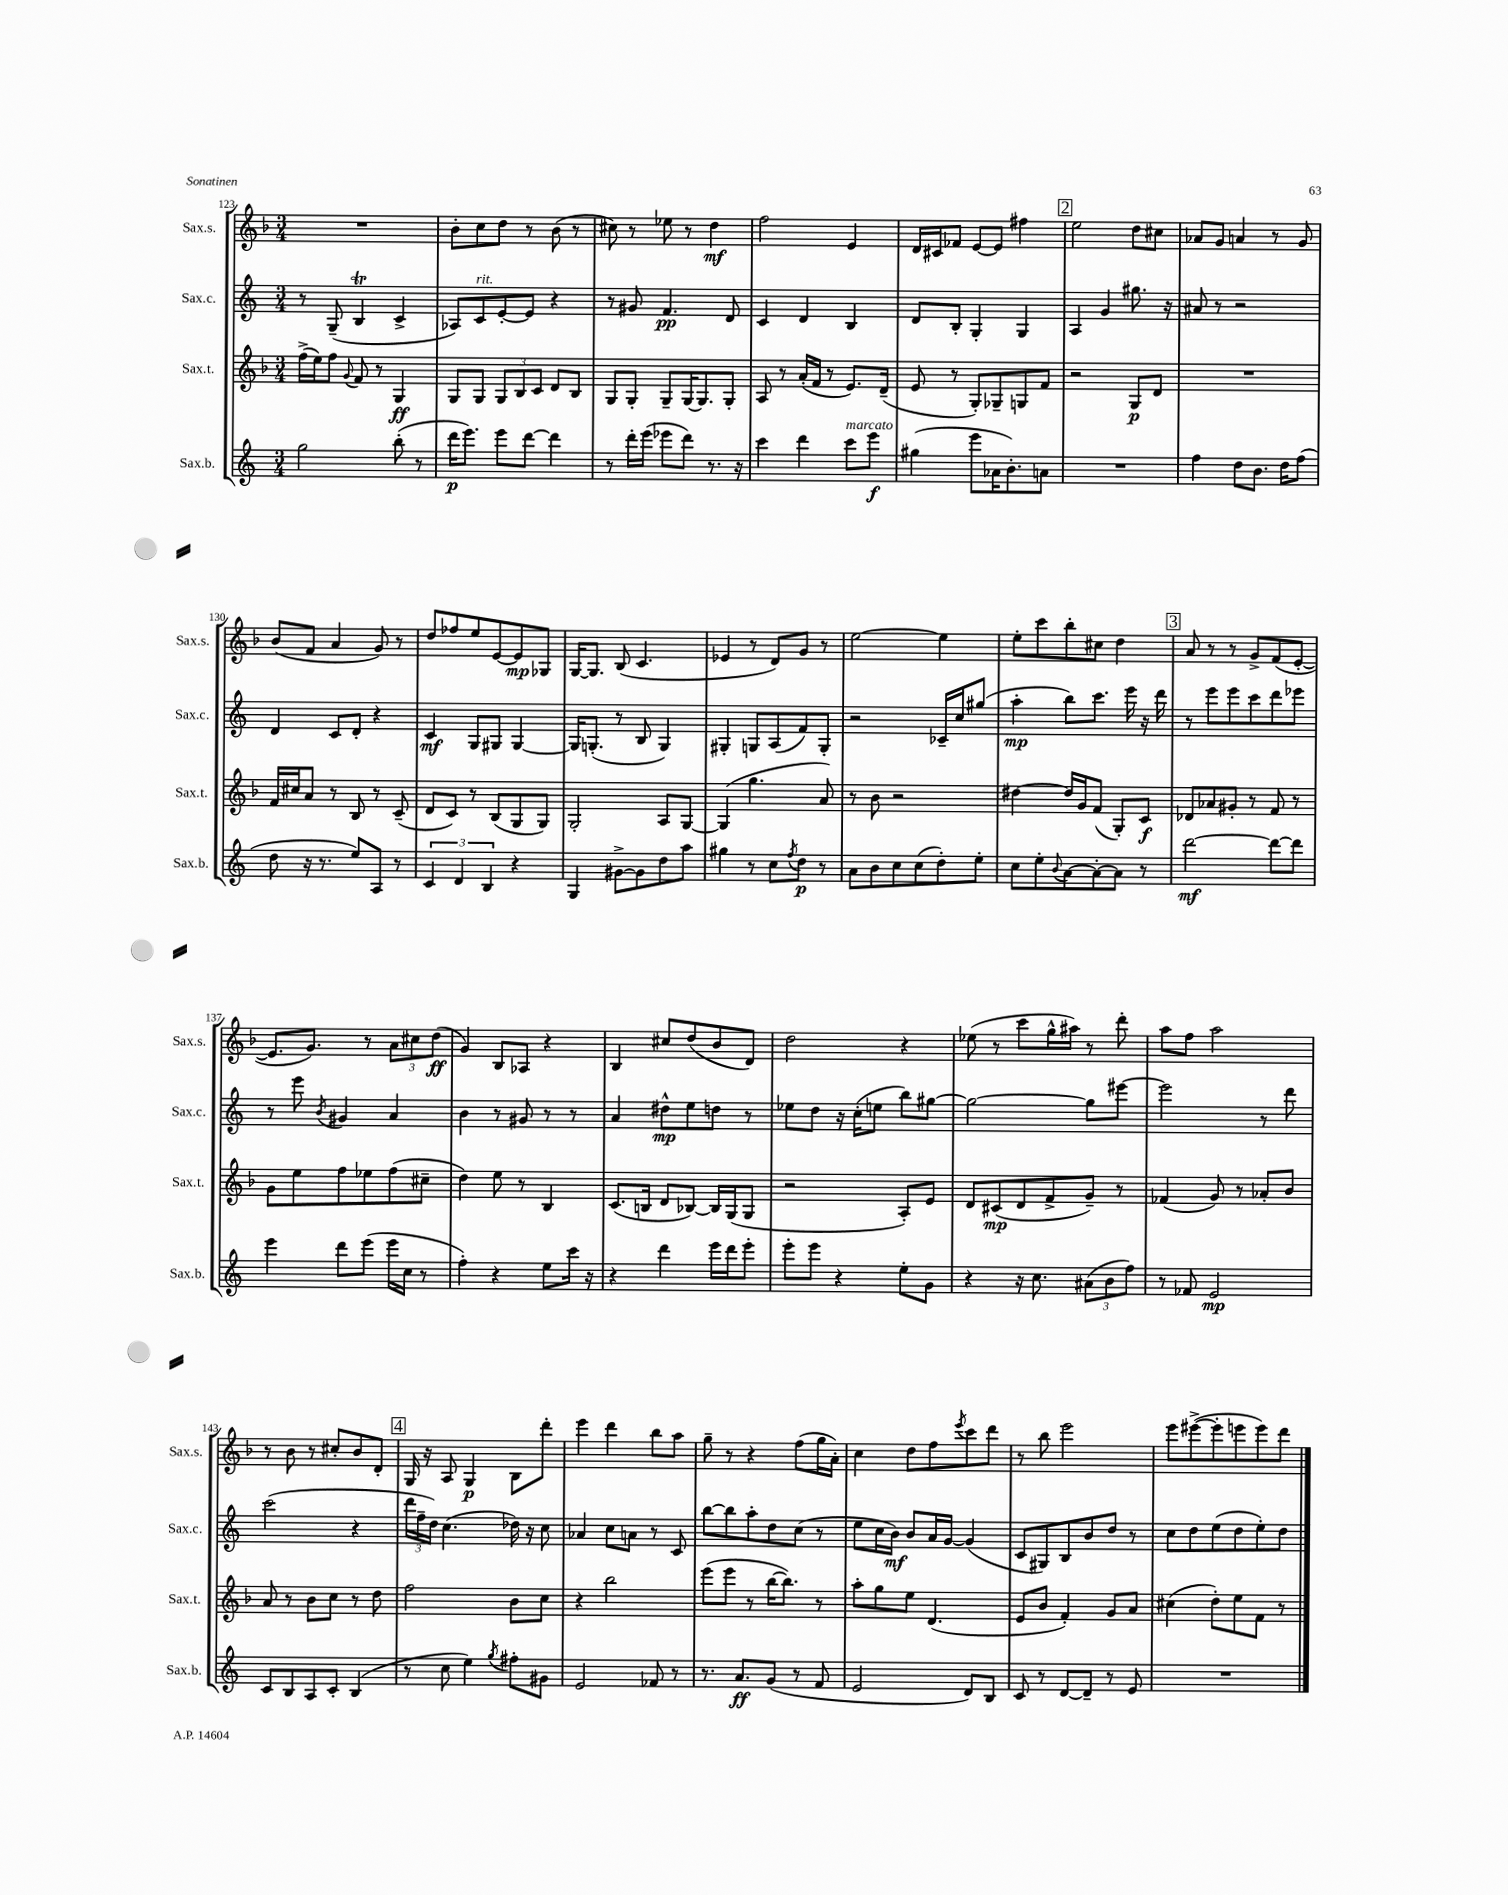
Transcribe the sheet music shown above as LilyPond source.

<<
\new StaffGroup <<
\new Staff = "s0" \with { instrumentName = "Sax.s." shortInstrumentName = "Sax.s." } {
    \clef treble \key f \major \numericTimeSignature \time 3/4
    R2. |
    bes'8-. c''8 d''8 r8 bes'8( r8 |
    cis''8) r8 ees''8 r8 d''4\mf |
    f''2 e'4 |
    d'16 cis'16 fes'8 e'8~ e'8 fis''4 |
    \mark \markup { \box "2" } e''2 d''8 cis''8 |
    aes'8 g'8 a'4 r8 g'8 |
    bes'8( f'8 a'4 g'8) r8 |
    d''8 fes''8 e''8 e'8~ e'8\mp ges8 |
    g16~ g8. bes8( c'4. |
    ees'4 r8 d'8) g'8 r8 |
    e''2~ e''4 |
    e''8-. c'''8 bes''8-. cis''8 d''4 |
    \mark \markup { \box "3" } a'8 r8 r8 g'8-> f'8( e'8~-. |
    e'8. g'8.) r8 \tuplet 3/2 { a'8 cis''8 d''8\ff( } |
    g'4) bes8 aes8 r4 |
    bes4 cis''8 d''8( bes'8 d'8) |
    d''2 r4 |
    ees''8( r8 c'''8 g''16-^ ais''16) r8 d'''8-. |
    a''8 f''8 a''2 |
    r8 bes'8 r8 cis''8-. bes'8 d'8-. |
    \mark \markup { \box "4" } g16 r16 a8 g4\p bes8 d'''8-. |
    e'''4 d'''4 bes''8 a''8 |
    g''8-- r8 r4 f''8( g''16 a'16-.) |
    c''4 d''8 f''8 \acciaccatura { e'''8 } c'''8 d'''8 |
    r8 bes''8 e'''2 |
    e'''8 eis'''8~->( eis'''8-. e'''8 e'''8) d'''8 \bar "|." |
}
\new Staff = "s1" \with { instrumentName = "Sax.c." shortInstrumentName = "Sax.c." } {
    \clef treble \key c \major \numericTimeSignature \time 3/4
    r8 g8--( b4\trill c'4-> |
    aes8) c'8^\markup { \italic "rit." } e'8~-. e'8 r4 |
    r8 gis'8 f'4.\pp d'8 |
    c'4 d'4 b4 |
    d'8 b8-. g4-. g4 |
    \mark \markup { \box "2" } a4 g'4 gis''8. r16 |
    ais'8 r8 r2 |
    d'4 c'8 d'8-. r4 |
    c'4\mf g8 gis8 gis4~ |
    gis16 g8.-.( r8 b8 g4) |
    gis4-. g8 a8( f'8) g8-. |
    r2 ces'16-- c''16 gis''8( |
    a''4-.\mp b''8) c'''8. e'''16 r16 d'''16 |
    \mark \markup { \box "3" } r8 e'''8 e'''8 c'''8 d'''8 ees'''8 |
    r8 e'''8 \acciaccatura { b'8 } gis'4 a'4 |
    b'4 r8 gis'8 r8 r8 |
    a'4 dis''8-^\mp e''8 d''8 r8 |
    ees''8 d''8 r16 c''16-.( e''8 b''8) gis''8~ |
    gis''2~ gis''8 eis'''8~ |
    eis'''2 r8 d'''8 |
    c'''2( r4 |
    \mark \markup { \box "4" } \tuplet 3/2 { d'''16 f''16-- d''16) } c''4.( des''16) r16 c''8 |
    aes'4 c''8 a'8 r8 c'8 |
    b''8~ b''8 a''8-. d''8 c''8( r8 |
    e''8 c''16 b'16\mf) b'8 a'16 g'16~ g'4( |
    c'8 gis8) b8 b'8 d''8 r8 |
    c''8 d''8 e''8( d''8 e''8-.) d''8 \bar "|." |
}
\new Staff = "s2" \with { instrumentName = "Sax.t." shortInstrumentName = "Sax.t." } {
    \clef treble \key f \major \numericTimeSignature \time 3/4
    f''16->( e''16) f''8 \appoggiatura { g'8 } f'8 r8 g4\ff |
    g8 g8 \tuplet 3/2 { g8 bes8 c'8 } d'8 bes8 |
    g8 g8-. g8-- g16~ g8. g8-. |
    a8 r8 a'16-.( f'16 r8 e'8.) d'16--( |
    e'8 r8 g8-.) ges8-- g8 f'8 |
    \mark \markup { \box "2" } r2 g8\p d'8 |
    R2. |
    f'16 cis''16 a'8 r8 bes8 r8 c'8--( |
    d'8 c'8) r8 bes8( g8 g8) |
    g2-. a8 g8~ |
    g4( g''4. a'8) |
    r8 bes'8 r2 |
    dis''4~ dis''16 g'16 f'8( g8-.) c'8\f |
    \mark \markup { \box "3" } des'8 aes'8 gis'8-. r8 f'8 r8 |
    g'8 e''8 f''8 ees''8 f''8( cis''8-- |
    d''4) e''8 r8 bes4 |
    c'8.( b16 d'8 bes8~) bes16 g16( g8 |
    r2 a8-.) e'8 |
    d'8 cis'8\mp( d'8 f'8-> g'8--) r8 |
    fes'4( g'8) r8 aes'8-. bes'8 |
    a'8 r8 bes'8 c''8 r8 d''8 |
    \mark \markup { \box "4" } f''2 bes'8 c''8 |
    r4 bes''2 |
    e'''8( e'''8 r8 bes''16~ bes''8.) r8 |
    a''8-. g''8 e''8 d'4.( |
    e'8 bes'8 f'4-.) g'8 a'8 |
    cis''4( d''8-.) e''8 f'8 r8 \bar "|." |
}
\new Staff = "s3" \with { instrumentName = "Sax.b." shortInstrumentName = "Sax.b." } {
    \clef treble \key c \major \numericTimeSignature \time 3/4
    g''2 b''8-.( r8 |
    d'''16\p e'''8.) e'''8 d'''8~ d'''4 |
    r8 d'''16-. e'''16( ees'''8 d'''8) r8. r16 |
    c'''4 d'''4 c'''8^\markup { \italic "marcato" } e'''8\f |
    gis''4( e'''8 aes'16 b'8.-.) a'8 |
    \mark \markup { \box "2" } R2. |
    f''4 d''8 b'8. d''16 f''8( |
    d''8 r16 r8. e''8) a8 r8 |
    \tuplet 3/2 { c'4 d'4 b4 } r4 |
    g4 gis'8~-> gis'8 d''8 a''8 |
    gis''4 r8 c''8 \acciaccatura { f''8 } d''8\p r8 |
    a'8 b'8 c''8 c''8( d''8-.) e''8-. |
    c''8 e''8-. \appoggiatura { b'8 } a'8~ a'8~-. a'8 r8 |
    \mark \markup { \box "3" } d'''2~\mf d'''8~ d'''8 |
    e'''4 d'''8 e'''8( e'''16 c''16 r8 |
    f''4-.) r4 e''8 c'''16 r16 |
    r4 d'''4 e'''16 d'''16 e'''8-. |
    e'''8-. e'''8 r4 e''8-. g'8 |
    r4 r16 c''8. \tuplet 3/2 { ais'8( b'8 f''8) } |
    r8 fes'8 e'2\mp |
    c'8 b8 a8 c'8-. b4( |
    \mark \markup { \box "4" } r8 c''8 e''4) \acciaccatura { g''8 } fis''8-. gis'8 |
    e'2 fes'8 r8 |
    r8. a'8.\ff g'8( r8 f'8 |
    e'2 d'8) b8 |
    c'8 r8 d'8~ d'8-- r8 e'8 |
    R2. \bar "|." |
}
>>
>>
\layout { \context { \Score currentBarNumber = #123 } }
